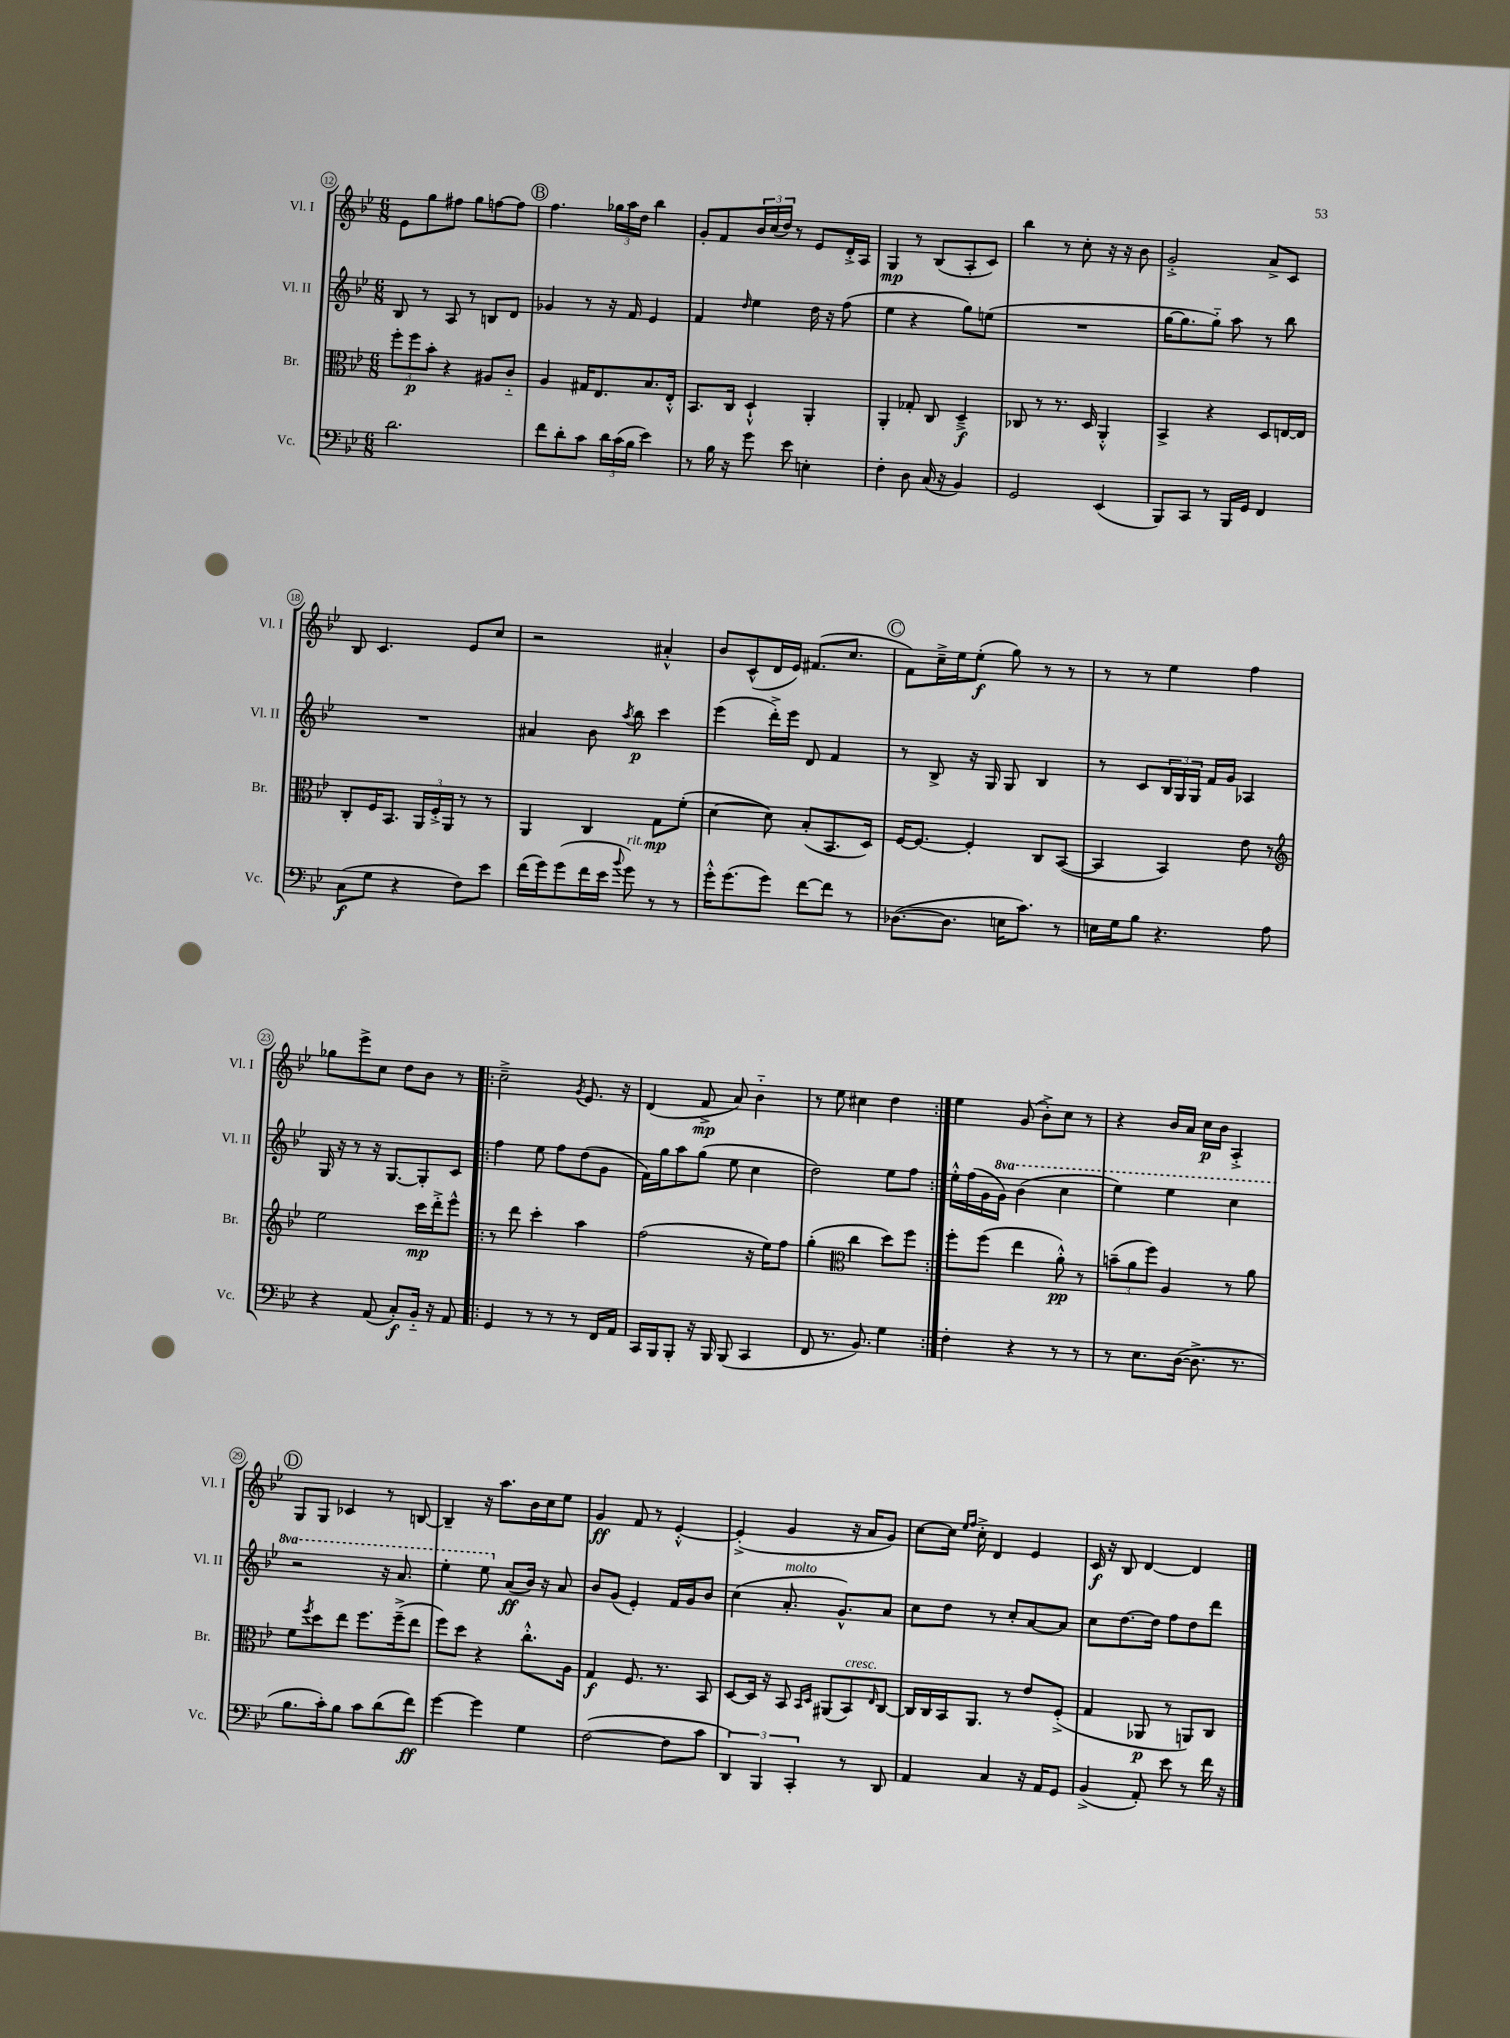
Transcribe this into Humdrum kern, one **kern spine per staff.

**kern	**kern	**kern	**kern
*staff4	*staff3	*staff2	*staff1
*clefF4	*clefC3	*clefG2	*clefG2
*k[b-e-]	*k[b-e-]	*k[b-e-]	*k[b-e-]
*M6/8	*M6/8	*M6/8	*M6/8
2.d	12ff'	8B-	8e-
.	12ff	.	.
.	.	8r	8gg
.	12b-'	.	.
.	4r	8A	8ff#
.	.	8r	8gg
.	8A#	8B	[8ff
.	8c'~	8d	8ff]
=	=	=	=
8f	4A	4g-	4.ff
8d'	.	.	.
8c	16G#	8r	.
.	8.E-	.	.
24d	.	16r	24gg-
(24c	.	.	24aa
.	.	16f	.
24B-	.	.	24dd
4e-)	8.B-	4e-	4bb-
.	16E-'^^	.	.
=	=	=	=
8r	8.BB-	4f	8g'
16B-	.	.	8f
16r	16C	.	.
.	.	16qqdd	.
8g	4D`^^	4ee-	24b-
.	.	.	(24cc
.	.	.	24dd)
8e-	.	.	8r
4E'	4AA'	16dd	8e-
.	.	16r	.
.	.	(8ff	16d'^
.	.	.	16A
=	=	=	=
4F'	4AA'	4ee-	4G
8D	8G-'	4r	8r
(16C	8C	.	(8B-
16r	.	.	.
4BB-)	4D~^	8gg)	8A'
.	.	(8ee	8c)
=	=	=	=
2GG	8C-	2.r	4bb-
.	8r	.	.
.	8.r	.	8r
.	.	.	8cc'
.	16D	.	.
(4EE-	4AA'^^	.	16r
.	.	.	16r
.	.	.	8b-
=	=	=	=
8BBB-)	4BB-^	[16gg	2g'^
.	.	8.gg]	.
8CC	.	.	.
8r	4r	8gg'~)	.
16BBB-	.	8aa	.
16GG	.	.	.
4FF	8D	8r	8a^
.	[16E	8bb-	8c
.	16E]	.	.
=	=	=	=
(8C	8C'	2.r	8B-
8G	16F	.	4.c
.	8.BB-	.	.
4r	.	.	.
.	24AA	.	.
.	24F'^	.	.
.	24AA	.	.
8F)	8r	.	8e-
8e-	8r	.	8cc
=	=	=	=
(16f	4AA	4a#	2r
16g)	.	.	.
(8g	.	.	.
16f	4C	8b-	.
16e-	.	.	.
8qqb-	.	8qaa	.
8g)	.	8bb-	.
8r	8G	4ccc	4a#'^^
8r	(8f'	.	.
=	=	=	=
16g'^^	[4d	(4eee-	8b-
(8.g	.	.	.
.	.	.	(8c^^
8g)	8d])	16ddd'^)	16d
.	.	16eee-	16e-)
[8f	(8B-'	8d	(8.f#
8f]	8.BB-	4f	.
.	.	.	8.cc
8r	.	.	.
.	16D)	.	.
=	=	=	=
([8.D-	[16F	8r	8f)
.	8.F_	.	.
.	.	8B-^	16cc~^
8.D-]	.	.	16ee-
.	4F']	16r	(8ee-'
.	.	16G	.
16E	.	8G	8gg)
8.c)	.	.	.
.	8C	4B-	8r
8r	([8BB-	.	8r
=	=	=	=
16E	4BB-]	8r	8r
16G	.	.	.
8B-	.	8c	8r
4.r	4BB-)	24B-	4ee-
.	.	24G	.
.	.	24G	.
.	.	16f	.
.	.	16g	.
.	8e-	4A-	4ff
8A	8r	.	.
=	=	=	=
*	*clefG2	*	*
4r	2ee-	16G	8gg-
.	.	16r	.
.	.	8r	8eee-^
(8AA	.	16r	8cc
.	.	[8.G	.
8C')	.	.	8dd
16BB-'~	16ccc	8G']	8b-
16r	16ddd'^	.	.
8AA	8eee-^^	8c	8r
=!|:	=!|:	=!|:	=!|:
4GG	8r	4ff	2cc~^
.	8ddd	.	.
8r	4ccc'	8ee-	.
8r	.	8ff	.
.	.	.	8qg
8r	4aa	(8dd	8.e-
16FF	.	8g	.
16AA	.	.	16r
=	=	=	=
16CC	(2ff	16f)	(4d
16BBB-	.	16gg	.
8BBB-'	.	8aa	.
16r	.	(8gg	8f^
16BBB-	.	.	.
(8BBB-	.	8ee-	8a)
4CC	16r	4cc	4b-'~
.	16ee-)	.	.
.	8ff	.	.
=	=	=	=
8FF	(4gg'	2dd)	8r
8.r	.	.	8ee-
*	*clefC3	*	*
.	4cc	.	4cc#
8.BB-)	.	.	.
4G	8dd)	8ee-	4dd
.	8ff	8ff	.
=:|!	=:|!	=:|!	=:|!
4F'	8ff'	16ee-'^^	4ee-
.	.	(16ff	.
.	(8ff	16g	.
.	.	16gg)	.
4r	4ee-	(4bb-	(8g
.	.	.	8b-'^)
8r	8a'^^)	4ccc	8cc
8r	8r	.	8r
=	=	=	=
8r	(12b~	4eee-)	4r
.	12a	.	.
8.E-	.	.	.
.	12ff)	.	.
.	4A	4eee-	16b-
([16D	.	.	16a
8.D^]	.	.	16cc
.	.	.	16b-
.	8r	4ccc	4A'^
8.r	.	.	.
.	8a	.	.
=	=	=	=
8.B-	8f	2r	8G
.	8qff	.	.
.	8dd	.	8G
16c')	.	.	.
8B-	8ee-	.	4c-
8c	8.ff	.	.
(8d	.	16r	8r
.	(16ff~^	8.aa	.
8f)	8ee-	.	[8B
=	=	=	=
[4g	8ff)	4eee-'	4B~]
.	8dd	.	.
4g]	4r	8eee-	16r
.	.	.	8.aa
.	.	(8a	.
4G	8.cc'^^	16b-)	16b-
.	.	16r	16cc
.	.	8a	8ee-
.	16A	.	.
=	=	=	=
([2F	4G	8b-	4g
.	.	(8g	.
.	8.F	4e-')	8f
.	.	.	8r
.	8.r	.	.
8F]	.	16f	[4e-'^^
.	.	16g	.
8c	8BB-	8b-	.
=	=	=	=
6DD)	[8D	(4cc	(4e-'^]
.	16D]	.	.
6BBB-	.	.	.
.	16r	.	.
.	8BB-	8.a'	4g
6CC'	.	.	.
.	16qqBB-	.	.
.	16qqD	.	.
.	(8AA#	.	.
.	.	8.g^^)	.
8r	8BB-)	.	16r
.	.	.	16a
.	16qqE-	.	.
8DD	[8C	8a	8g)
=	=	=	=
4AA	16C]	8cc	[8cc
.	16C	.	.
.	16BB-	8dd	16cc]
.	.	.	16qqee-
.	.	.	16qqff
.	8.AA	.	16cc'^
4C	.	8r	4d
.	8r	8cc'	.
16r	8e-	[8a	4e-
16AA	.	.	.
8GG	(8F'^	8a]	.
=	=	=	=
(4BB-^	4G	8cc	16c
.	.	.	16r
.	.	[8.dd	8B-
8AA')	8AA-	.	[4d
.	.	16dd]	.
8e-	8r	8ff	.
8r	8AA)	8dd	4d]
16f	8C	8ddd	.
16r	.	.	.
==	==	==	==
*-	*-	*-	*-
